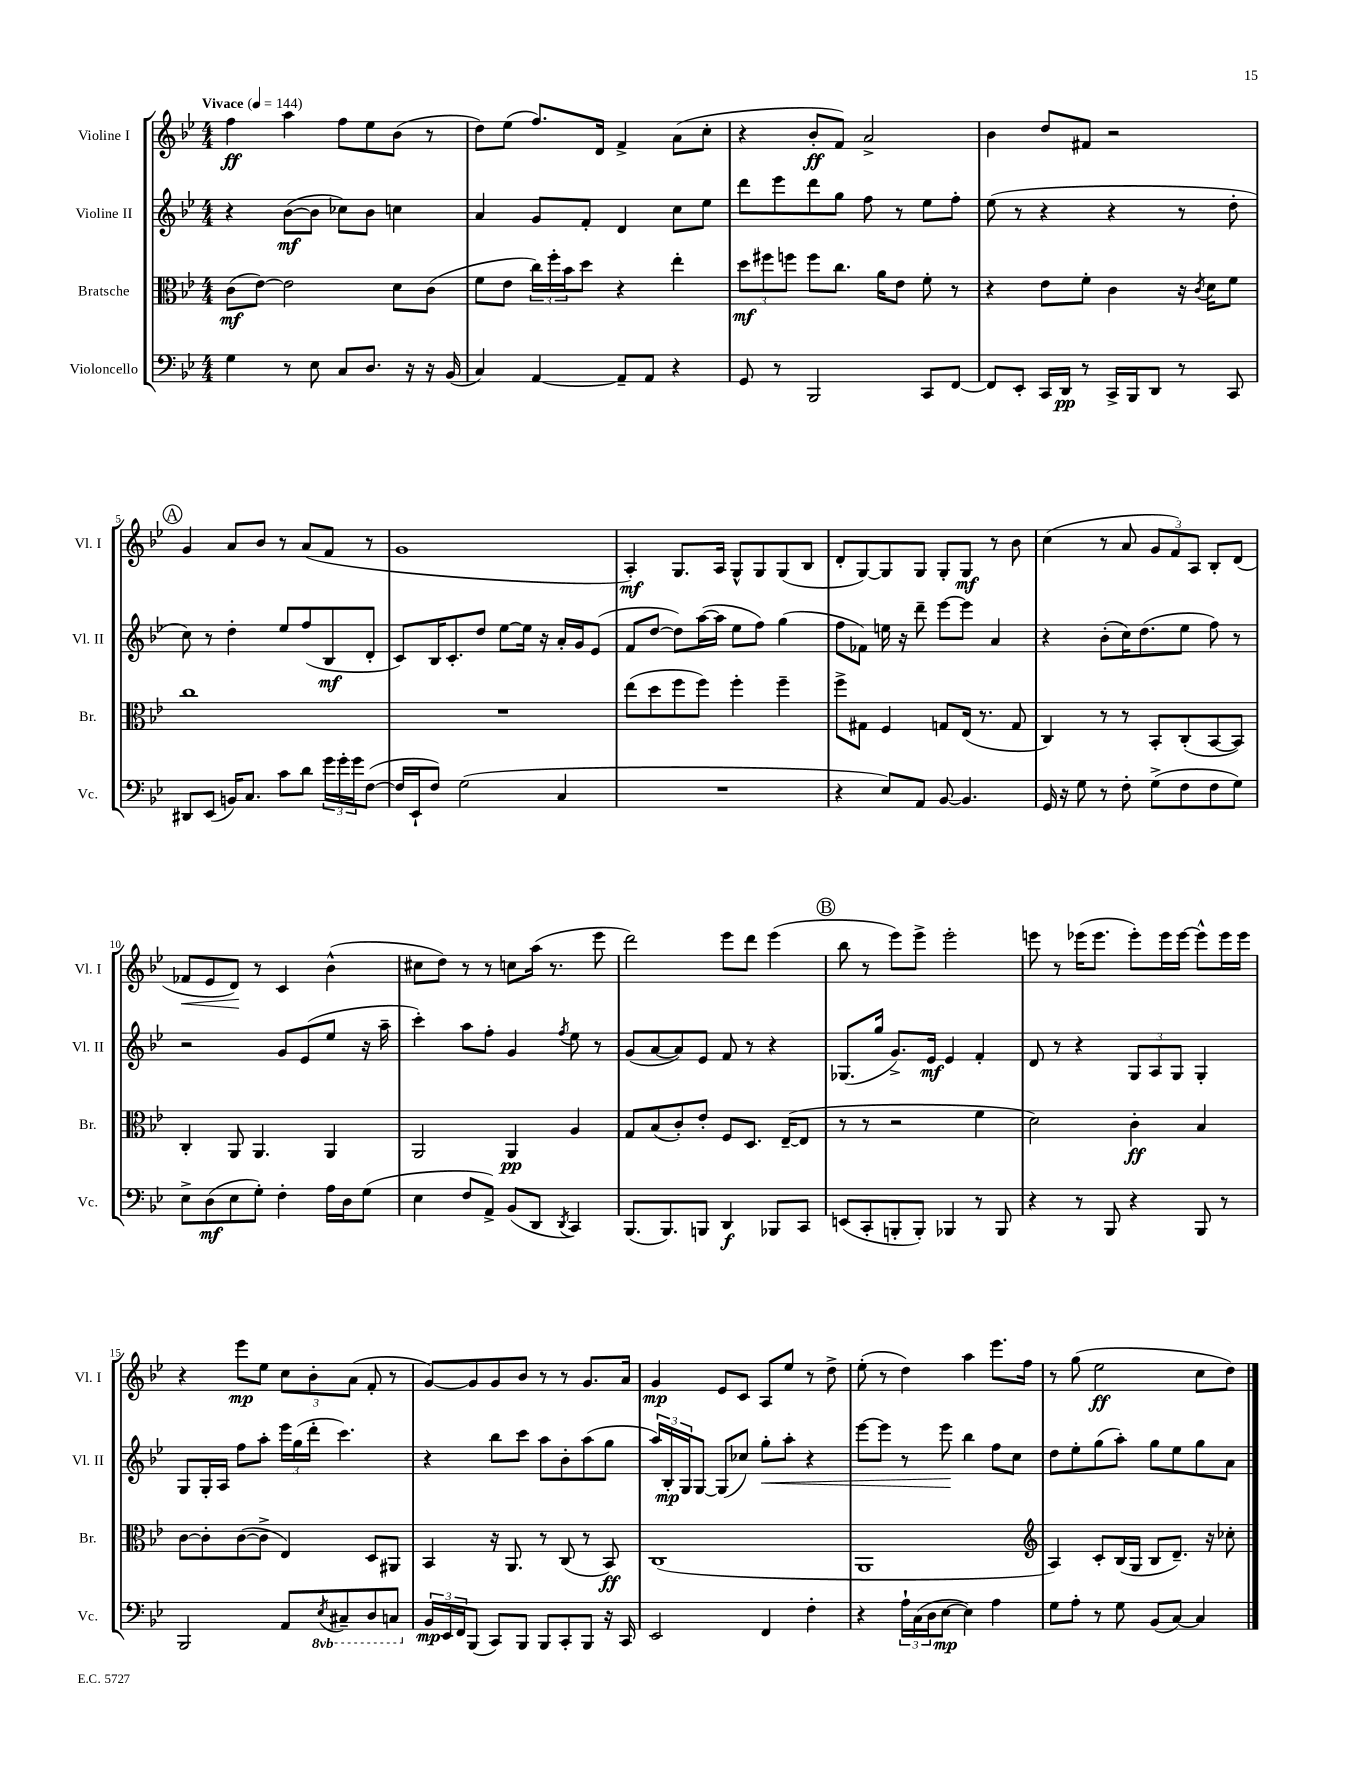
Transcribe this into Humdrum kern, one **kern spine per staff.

**kern	**kern	**kern	**kern
*staff4	*staff3	*staff2	*staff1
*clefF4	*clefC3	*clefG2	*clefG2
*k[b-e-]	*k[b-e-]	*k[b-e-]	*k[b-e-]
*M4/4	*M4/4	*M4/4	*M4/4
*MM144	*MM144	*MM144	*MM144
4G\	(8c\L	4r	4ff\
.	[8e-\J)	.	.
8r	2e-\]	([8b-\L	4aa\
8E-\	.	8b-\]J	.
8C/L	.	8cc-\L)	8ff\L
8.D/J	.	8b-\J	8ee-\
.	8d\L	4cc\	(8b-\J
16r	.	.	.
16r	(8c\J	.	8r
(16BB-/	.	.	.
=	=	=	=
4C/)	8f\L	4a/	8dd\L)
.	8e-\J	.	(8ee-\J
[4AA/	24cc\LL)	8g/L	8.ff/L)
.	24ff'\	.	.
.	24b-\J	.	.
.	8dd\J	8f'/J	.
.	.	.	16d/Jk
8AA~/]L	4r	4d/	4f^/
8AA/J	.	.	.
4r	4ee-'\	8cc\L	(8a\L
.	.	8ee-\J	8cc'\J
=	=	=	=
8GG/	12dd\L	8ddd\L	4r
.	12ff#\	.	.
8r	.	8eee-\	.
.	12ff\J	.	.
2BBB-/	8ff\L	8ddd\	8b-'/L
.	8.cc\J	8gg\J	8f/J)
.	.	8ff\	2a^/
.	16a\LK	.	.
.	8e-\J	8r	.
8CC/L	8f'\	8ee-\L	.
[8FF/J	8r	8ff'\J	.
=	=	=	=
8FF/]L	4r	(8ee-\	4b-\
8EE-'/J	.	8r	.
16CC/LL	8e-\L	4r	8dd/L
16DD/JJ	.	.	.
8r	8f'\J	.	8f#/J
16CC^/LL	4c\	4r	2r
16BBB-/J	.	.	.
8DD/J	.	.	.
8r	16r	8r	.
.	8qc/	.	.
.	16d\LK	.	.
8CC/	8f\J	8dd'\	.
=	=	=	=
8DD#/L	1cc	8cc\)	4g/
(8EE-/J	.	8r	.
16BB/LK)	.	4dd'\	8a/L
8.C/J	.	.	.
.	.	.	8b-/J
8c\L	.	8ee-/L	8r
8d\J	.	(8ff/	(8a/L
24g\LL	.	8B-/	8f/J
24g'\	.	.	.
24g\J	.	.	.
([8F\J	.	8d'/J	8r
=	=	=	=
16F/]LL	1r	8c/L)	1g
16EE-`/J	.	.	.
8F/J)	.	16B-/K	.
.	.	8.c'/	.
(2G\	.	.	.
.	.	8dd/J	.
.	.	[8ee-\L	.
.	.	16ee-\]Jk	.
.	.	16r	.
4C/	.	16a'/LL	.
.	.	16g/J	.
.	.	(8e-/J	.
=	=	=	=
1r	(8ee-\L	8f/L	4A'/)
.	8dd\	[8dd/J	.
.	8ff\	8dd\]L)	8.G/L
.	8ff\J)	([16aa\L	.
.	.	16aa\]JJ	16A/Jk
.	4ff'\	8ee-\L	8G^^/L
.	.	8ff\J)	8G/
.	4ff~\	(4gg\	(8G/
.	.	.	8B-/J
=	=	=	=
4r	8ff^\L	8ff\L	8d'/L
.	8G#\J	8f-\J)	[8G/)
8E-/L)	4F/	16ee\	8G/]
.	.	16r	.
8AA/J	.	8ddd~\	8G/J
[8BB-/	8G/L	[8eee-\L	8G'/L
4.BB-/]	(16E-/Jk	8eee-\]J	8G/J
.	8.r	.	.
.	.	4a/	8r
.	8G/	.	8b-\
=	=	=	=
16GG/	4C/)	4r	(4cc\
16r	.	.	.
8G\	.	.	.
8r	8r	(8b-'\L	8r
8F'\	8r	16cc\K)	8a/
.	.	(8.dd\	.
(8G^\L	8BB-'/L	.	12g/L
.	.	.	12f/)
8F\	(8C'/	8ee-\J	.
.	.	.	12A/J
8F\	[8BB-/	8ff\)	8B-'/L
8G\J)	8BB-/]J)	8r	(8d/J
=	=	=	=
8E-^\L	4C'/	2r	8f-/L
(8D\	.	.	8e-/
8E-\	8AA/	.	8d/J)
8G'\J)	4.AA/	.	8r
4F'\	.	8g/L	4c/
.	.	(8e-/	.
16A\LL	4AA/	8ee-/J	(4b-^^\
16D\J	.	.	.
(8G\J	.	16r	.
.	.	16aa~\	.
=	=	=	=
4E-\	2AA/	4ccc'\)	8cc#\L
.	.	.	8dd\J)
8F/L	.	8aa\L	8r
8AA^/J)	.	8ff'\J	8r
(8BB-/L	4AA/	4g/	8cc\L
8DD/J	.	.	(16aa\Jk
.	.	.	8.r
8qDD/	.	8qff/	.
4CC/)	4A/	8ee-\	.
.	.	8r	8eee-\
=	=	=	=
(8.BBB-/L	8G/L	(8g/L	2ddd\)
.	(8B-/	[8a/	.
8.BBB-/)	.	.	.
.	8c'/)	8a/])	.
8BBB/J	8e-'/J	8e-/J	.
4DD/	8F/L	8f/	8eee-\L
.	8.D/J	8r	8ddd\J
8BBB-/L	.	4r	(4eee-\
.	([16E-~/LK	.	.
8CC/J	8E-/]J	.	.
=	=	=	=
(8EE/L	8r	(8.G-/L	8bb-\
8CC'/	8r	.	8r
.	.	16gg/Jk	.
8BBB'/	2r	8.g^/L)	8eee-\L)
8BBB'/J)	.	.	8eee-^\J
.	.	16e-/Jk	.
4BBB-/	.	4e-/	2eee-'\
8r	4f\	4f'/	.
8BBB-/	.	.	.
=	=	=	=
4r	2d\)	8d/	8eee\
.	.	8r	8r
8r	.	4r	(16eee-\LK
.	.	.	8.eee-\J
8BBB-/	.	.	.
4r	4c'\	12G/L	8eee-'\L)
.	.	12A/	.
.	.	.	16eee-\L
.	.	12G/J	.
.	.	.	[16eee-\JJ
8BBB-/	4B-/	4G'/	8eee-^^\]L
8r	.	.	16eee-\L
.	.	.	16eee-\JJ
=	=	=	=
2BBB-/	[8c\L	8G/L	4r
.	8c'\]	16G'/L	.
.	.	16A/JJ	.
.	([8c\	8ff\L	8eee-\L
.	8c^\]J	8aa'\J	8ee-\J
8AA/L	4E-/)	24eee-\LL	12cc\L
.	.	(24gg\	.
.	.	24ddd'\JJ	12b-'\
8qEE-/	.	.	.
8CC#~/	.	4.ccc\)	.
.	.	.	(12a\J
8DD/	8D/L	.	8f'/
8CC/J	8AA#/J	.	8r
=	=	=	=
24BB-/LL	4BB-/	4r	[8g/L)
24EE-/	.	.	.
24FF/J	.	.	.
(8BBB-/J	.	.	8g/]
8CC/L)	16r	8bb-\L	8g/
.	8.AA/	.	.
8BBB-/J	.	8ccc\J	8b-/J
8BBB-/L	8r	8aa\L	8r
8CC'/	(8C/	8b-'\	8r
8BBB-/J	8r	(8aa\	8.g/L
16r	8BB-/)	8gg\J	.
16CC/	.	.	16a/Jk
=	=	=	=
2EE-/	(1C	24aa/LL)	4g/
.	.	24B-'/	.
.	.	24G/J	.
.	.	[8G/J	.
.	.	(8G/]L	8e-/L
.	.	8cc-/J)	8c/J
4FF/	.	8gg'\L	8A/L
.	.	8aa'\J	8ee-/J
4F'\	.	4r	8r
.	.	.	8dd^\
=	=	=	=
4r	1AA	[8eee-\L	(8ee-'\
.	.	8eee-\]J	8r
24A`\LL	.	8r	4dd\)
(24C\	.	.	.
24D\J	.	.	.
[8E-\J	.	8eee-\	.
4E-\])	.	4bb-\	4aa\
4A\	.	8ff\L	8.eee-\L
.	.	8cc\J	.
.	.	.	16ff\Jk
=	=	=	=
*	*clefG2	*	*
8G\L	4A/)	8dd\L	8r
8A'\J	.	8ee-'\	(8gg\
8r	8c'/L	(8gg\	2ee-\
8G\	(16B-/L	8aa'\J)	.
.	16G/JJ	.	.
(8BB-/L	8B-/L	8gg\L	.
[8C/J)	8.d~/J)	8ee-\	.
4C/]	.	8gg\	8cc\L
.	16r	.	.
.	8cc-'\	8a\J	8dd\J)
==	==	==	==
*-	*-	*-	*-
